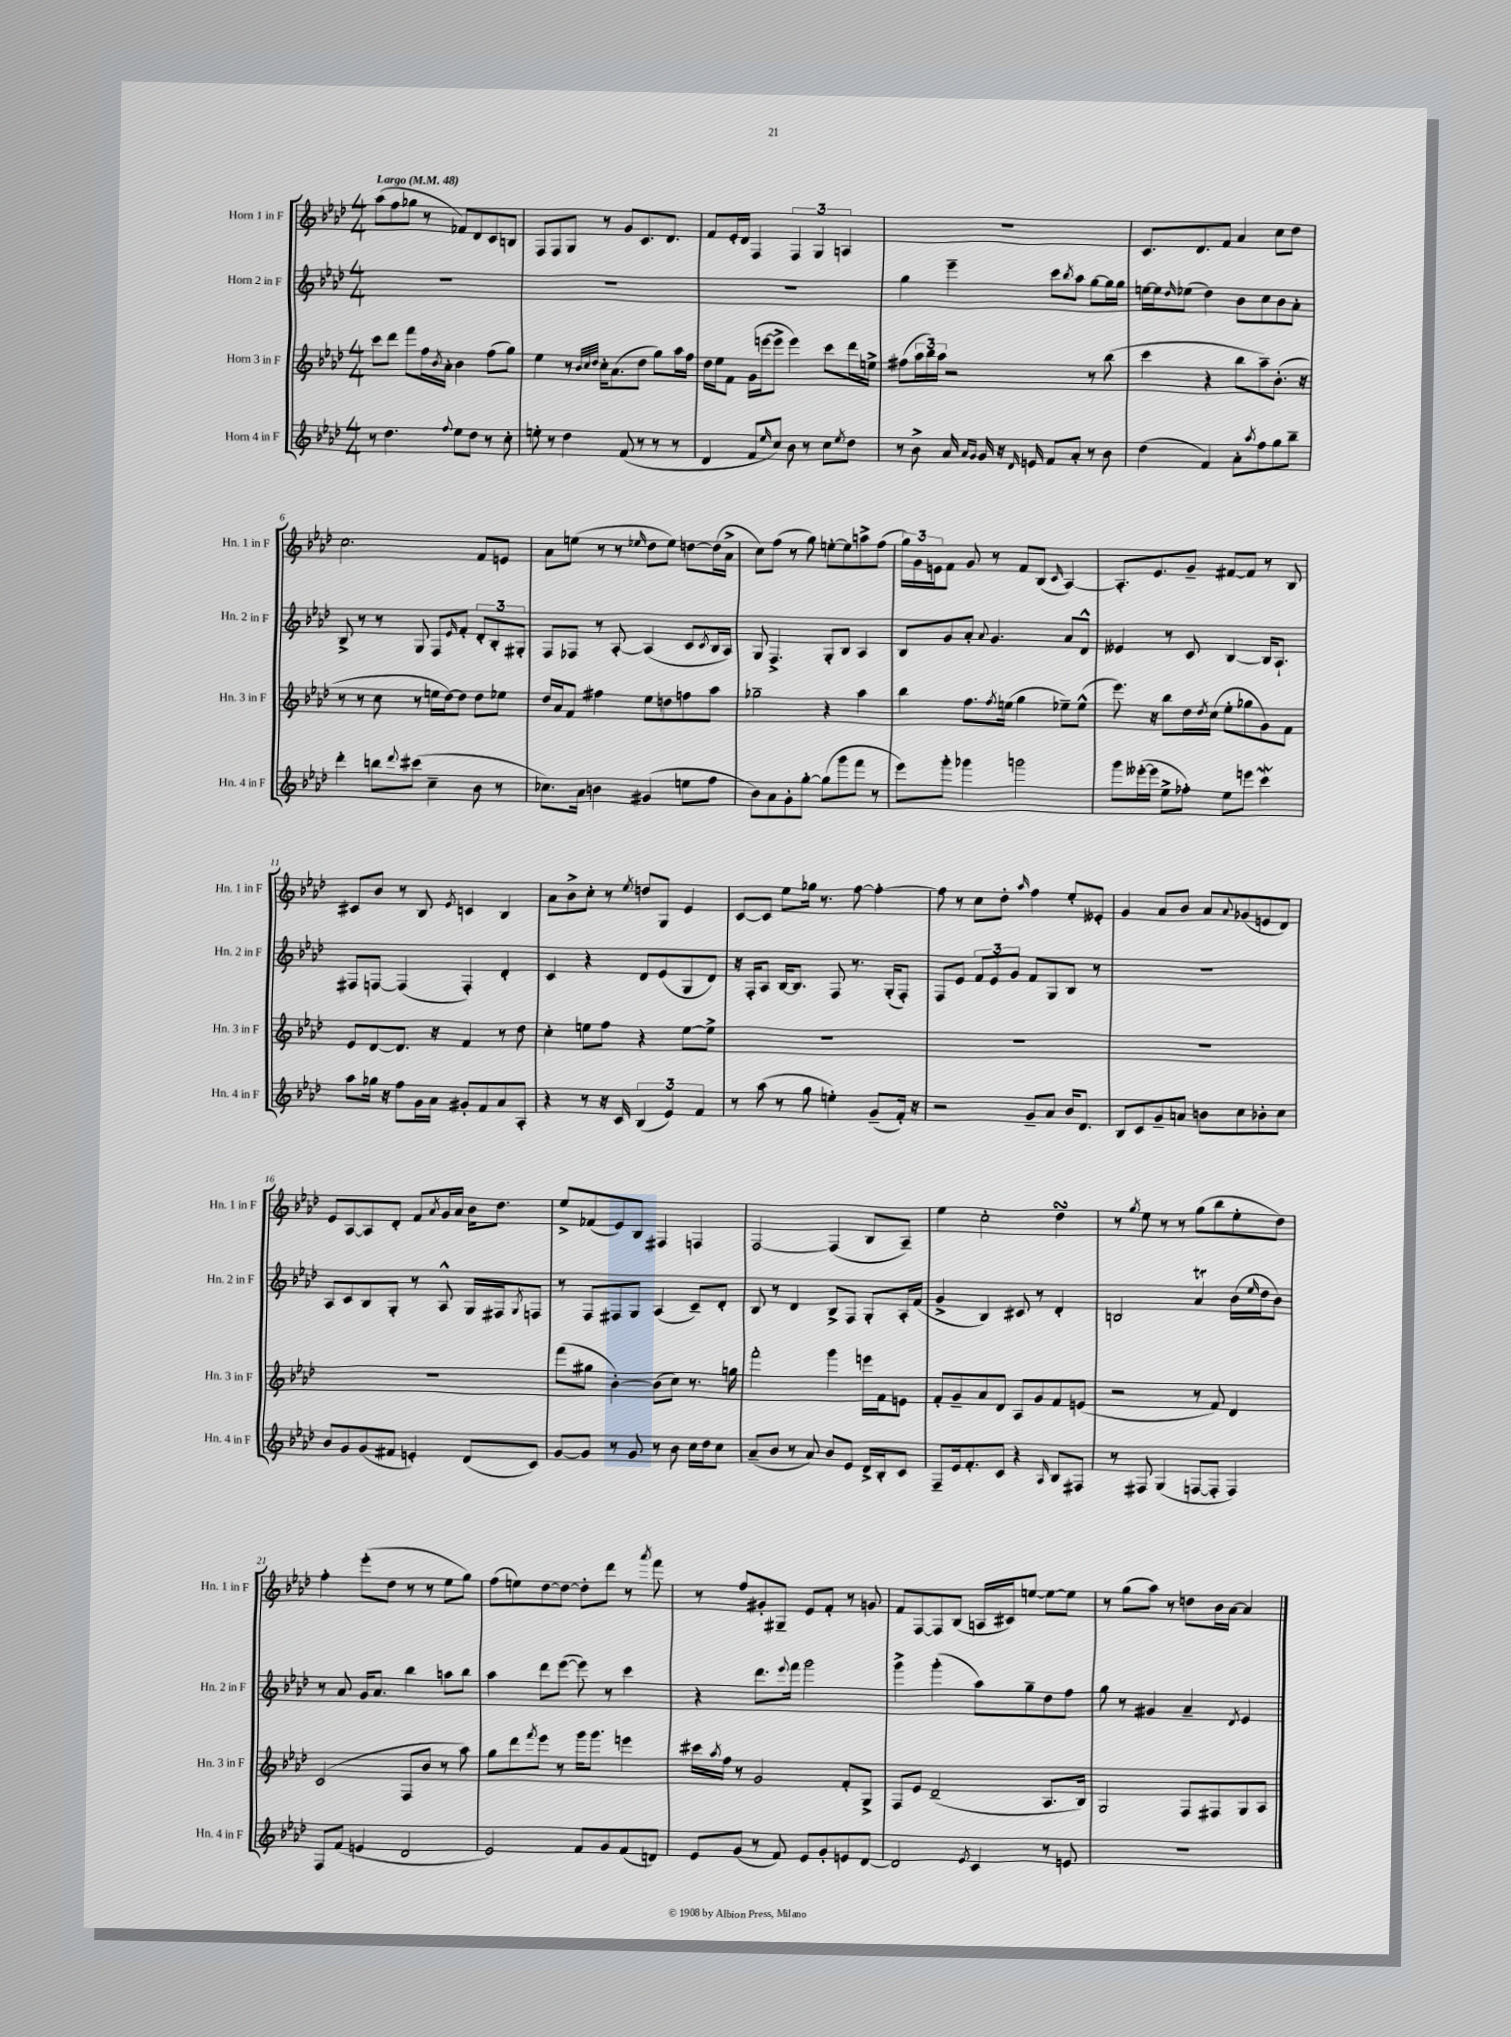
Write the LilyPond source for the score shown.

<<
\new StaffGroup <<
\new Staff = "s0" \with { instrumentName = "Horn 1 in F" shortInstrumentName = "Hn. 1 in F" } {
    \clef treble \key aes \major \numericTimeSignature \time 4/4 \tempo "Largo" 4 = 48
    aes''8( f''8 ges''8 r8 fes'8) des'8 c'8 b8 |
    f8 f8 g8 r8 g'8 c'8. des'8. |
    f'8 ees'16-. des'16 f4 \tuplet 3/2 { f4 g4 a4 } |
    R1 |
    c'8. des'8. f'8 aes'4 c''8 des''8 |
    c''2. f'8 e'8 |
    aes'8 e''8( r8 r8 \grace { ees''16 } des''8 ees''8) d''8~ d''16( aes'16-> |
    c''8) f''8( r8 g''8) e''8~-. e''8 a''8-> f''8( |
    \tuplet 3/2 { g''16) g'16 e'16 } f'8 g'8 r8 f'8 bes8( \grace { c'16 } aes4~) |
    aes8.-. ees'8. g'8-- fis'8~ fis'8 r8 bes8 |
    cis'8 bes'8 r8 bes8 \acciaccatura { ees'8 } c'4 bes4 |
    aes'8 bes'8-> c''8-. r8 \acciaccatura { ees''8 } d''8 g8 ees'4 |
    c'8~ c'8 ees''8 ges''16 r8. f''8~ f''4~-. |
    f''8 r8 c''8 des''8-. \grace { aes''16 } f''4 ees''8-. eeses'8-. |
    g'4 aes'8 bes'8 aes'8 \appoggiatura { aes'8 } ges'8( e'8 des'8) |
    ees'8 aes8~ aes8 des'8-. f'8 \acciaccatura { aes'8 } g'16 aes'16 bes'16 des''8. |
    ees''8-> fes'8( ees'8) bes8 fis4 f4 |
    f2~ f4( bes8 aes8--) |
    ees''4 c''2-. des''4\turn |
    r8 \acciaccatura { g''8 } ees''8 r8 r8 g''8( bes''8 ees''8-. des''8) |
    f''4-. ees'''8-.( des''8 r8 r8 ees''8 g''8) |
    f''8( e''8) des''8~ des''8~ des''8-. des'''8 r8 \acciaccatura { aes'''8 } f'''8 |
    r8 f''8 gis'8-. gis8-- ees'8 f'8-. r8 g'8 |
    f'8 f8~ f8 bes8( a16 cis'16) e''8~ e''8~ e''8 |
    r8 g''8( aes''8) r8 d''8 bes'16 aes'16~ aes'4 \bar "|." |
}
\new Staff = "s1" \with { instrumentName = "Horn 2 in F" shortInstrumentName = "Hn. 2 in F" } {
    \clef treble \key aes \major \numericTimeSignature \time 4/4
    R1 |
    R1 |
    R1 |
    g''4 ees'''4-- c'''8 \acciaccatura { bes''8 } aes''8 g''8~ g''16 g''16 |
    e''16~ e''16 \grace { des''16 } ees''8( des''4) bes'8 c''8 bes'8 aes'8-. |
    bes8-> r8 r8 g8 f8 \grace { ees'16 } f'8-. \tuplet 3/2 { des'8-. bes8-. gis8-. } |
    f8 fes8 r8 aes8~-. aes4( c'8 \acciaccatura { c'8 } bes16 aes16) |
    g8 f4.-> g8-. bes8 aes4 |
    bes8 g'8 aes'8-. \appoggiatura { aes'8 } g'4. aes'8 des'8-^ |
    eeses'4 r8 c'8 bes4~ bes16 aes8.-! |
    fis8 f8~ f4( f4-.) des'4-. |
    c'4 r4 des'8 ees'8( g8 des'8) |
    r16 f16-. aes8 bes16~ bes8. f8 r8. g16-.( f8-.) |
    f8 ees'8 \tuplet 3/2 { f'8 ees'8 g'8 } f'8 g8 bes8 r8 |
    R1 |
    aes8 c'8 bes8 g8-. r8 aes8-^ g16 fis16 \acciaccatura { g8 } f8 |
    r8 f8 fis8 g8 aes4( c'8--) des'8-. |
    bes8 r8 des'4 bes8-> f8 g8-. aes16-. f'16( |
    g'4-> bes4) cis'8 r8 des'4-. |
    b2 aes'4\trill bes'16( \grace { ees''16 } des''16 bes'8) |
    r8 aes'8 g'16 aes'8. bes''4 a''8 bes''8 |
    aes''4 des'''8 ees'''8~( ees'''8) r8 c'''4 |
    r4 des'''8. \appoggiatura { ees'''8 } f'''16 g'''2 |
    g'''4-> g'''4-.( aes''8) g''8-- des''8 f''8 |
    g''8 r8 gis'4 aes'4-- \acciaccatura { des'8 } ees'4 \bar "|." |
}
\new Staff = "s2" \with { instrumentName = "Horn 3 in F" shortInstrumentName = "Hn. 3 in F" } {
    \clef treble \key aes \major \numericTimeSignature \time 4/4
    c'''8 des'''8 f'''8 f''16 \acciaccatura { bes'8 } aes'16-. bes'4 f''8( g''8) |
    ees''4 r8 \grace { bes'32 c''32 des''32 } c''16-. aes'8.( des''8 g''8) aes''16 f''16 |
    des''16 ees''16 f'8 g'16( e'''16~ e'''8-> e'''4) c'''8 des'''16 e''16-> |
    fis''8( \tuplet 3/2 { aes''16 bes''16) aes''16 } r2 r8 bes''8( |
    c'''4 r4 bes''8 aes''8--) bes'8.-.( r16 |
    r8 r8 c''8 r8 e''16 des''16~) des''8 des''8 ees''8 |
    des''16 aes'16 f'8 fis''4 ees''8 d''8 f''8 aes''8 |
    ges''2-- r4 aes''4 |
    bes''4 f''8. \acciaccatura { f''8 } e''16( g''4 ees''8--) ees''8-^( |
    ees'''8.) r16 bes''8 des''16 \acciaccatura { des''8 } c''16( ees''8-. ges''8 g'8) f'8 |
    ees'8 des'8~ des'8. r16 f'4 r8 des''8 |
    c''4-. e''8 f''8 r4 e''8~ e''8-> |
    R1 |
    R1 |
    R1 |
    R1 |
    f'''8( gis''8 bes'4~-.) bes'8( c''8) r8. g''16 |
    f'''2-. g'''4 e'''16 f'16 e'8 |
    f'8-. g'8-- aes'8 des'8 aes8 g'8 f'8 e'8( |
    r2 r8 f'8) des'4 |
    c'2( f8 bes'8 r8 aes''8) |
    g''8 des'''8 \acciaccatura { f'''8 } ees'''8 r8 g'''16 g'''8. e'''4 |
    cis'''16 \acciaccatura { aes''8 } f''16 r8 g'2 f'8-. g8-> |
    f8 ees'8 des'2--( aes8. bes16) |
    g2 f8 fis8 g8 aes8 \bar "|." |
}
\new Staff = "s3" \with { instrumentName = "Horn 4 in F" shortInstrumentName = "Hn. 4 in F" } {
    \clef treble \key aes \major \numericTimeSignature \time 4/4
    r8 des''4. \appoggiatura { f''8 } ees''8 des''8 r8 c''8-. |
    e''8-. r8 des''4 f'8( r8 r8 r8 |
    des'4 f'8 \grace { ees''16 } c''8) bes'8 r8 c''8 \acciaccatura { ees''8 } des''8 |
    r8 bes'8-> aes'16 \grace { aes'16 g'16 } g'16 r16 \grace { des'16 } e'16 f'8 aes'8-. r8 bes'8 |
    des''4( f'4) aes'8-. \acciaccatura { aes''8 } f''8 g''8 bes''8-- |
    des'''4-. b''8 \appoggiatura { des'''8 } cis'''8( c''4-- bes'8 r8 |
    ces''8.) aes'16 b'4 gis'4( e''8 f''8 |
    bes'8) aes'8 g'8-. g''8~-. g''8( g'''8 f'''8 r8 |
    ees'''8) g'''8-. ges'''4 g'''2 |
    g'''8 eeses'''16~-.( eeses'''16 ees''8-> fes''8-.) ees''8 e'''8 c'''4\mordent |
    aes''8 ges''16 r16 f''8 g'16 aes'16 gis'8-. f'8 aes'8 aes8-. |
    r4 r8 r16 c'16 \tuplet 3/2 { bes4( ees'4) f'4 } |
    r8 aes''8( r8 g''8 e''4-.) g'8--( f'16-.) r16 |
    r2 g'8-- aes'8 bes'16 des'8. |
    bes8 c'8 g'8-- a'8 b'8 c''8 bes'8-. c''8 |
    bes'8 g'8 g'8( fis'8 e'4-.) des'8( c'8) |
    g'8~ g'8 r8 g'8 r8 bes'8 c''16 des''16 c''8 |
    aes'8--( bes'8 r8 aes'8) bes'8 ees'8 des'16-> bes16-. c'8 |
    f8-- ees'16 f'8.-. c'8 r4 \grace { aes16 } bes8 fis8 |
    r8 fis8 g4( f8~ f8-. f4) |
    f8 f'8( e'4 des'2 |
    ees'2) f'8 g'8 f'8( d'8) |
    ees'8 g'8( r8 f'8) ees'8 g'8-. e'8 des'8~ |
    des'2 \acciaccatura { ees'8 } c'4 r8 e'8 |
    R1 \bar "|." |
}
>>
>>
